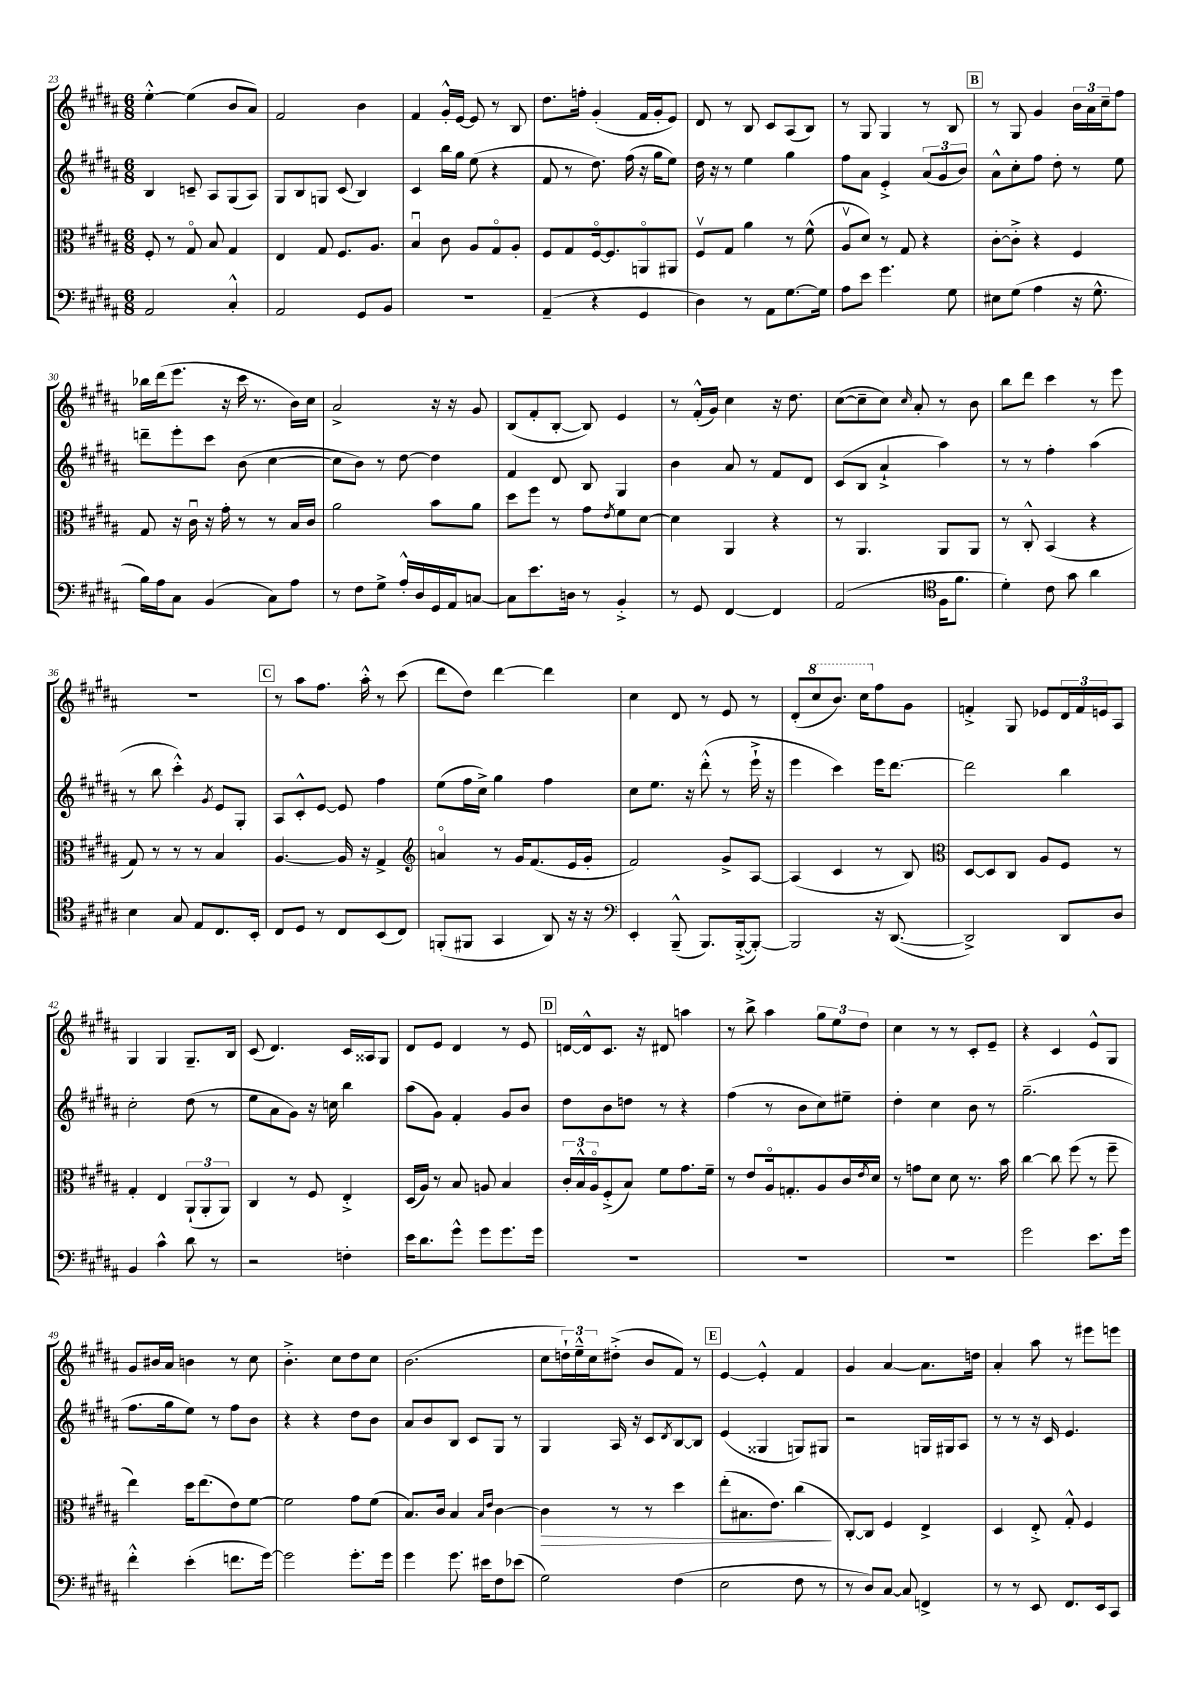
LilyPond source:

<<
\new StaffGroup <<
\new Staff = "s0" {
    \clef treble \key b \major \numericTimeSignature \time 6/8
    e''4~-.-^ e''4( b'8 ais'8) |
    fis'2 b'4 |
    fis'4 gis'16-.-^ e'16~ e'8 r8 b8 |
    dis''8. f''16-. gis'4-.( fis'16 gis'16-. e'8) |
    dis'8 r8 b8 cis'8 ais8( b8) |
    r8 gis8 gis4 r8 b8 |
    \mark \markup { \box "B" } r8 gis8 gis'4 \tuplet 3/2 { b'16 ais'16 cis''16-- } fis''8 |
    bes''16 dis'''16( e'''8. r16 cis'''16 r8. b'16) cis''16 |
    ais'2-> r16 r16 gis'8 |
    b8( fis'8-. b8~-. b8) e'4 |
    r8 fis'16-.-^( gis'16) cis''4 r16 dis''8. |
    cis''8~( cis''8-- cis''8) \grace { cis''16 } ais'8-. r8 b'8 |
    b''8 dis'''8 cis'''4 r8 e'''8 |
    R2. |
    \mark \markup { \box "C" } r8 ais''8 fis''8. ais''16-.-^ r8 cis'''8( |
    dis'''8 dis''8) dis'''4~ dis'''4 |
    cis''4 dis'8 r8 e'8 r8 |
    dis'8-.( \ottava #1 cis'''8 b''8.) cis'''16 \ottava #0 fis''8 gis'8 |
    f'4-.-> gis8 ees'8 \tuplet 3/2 { dis'16 f'16 e'16 } ais8 |
    gis4 gis4 gis8.-- b16 |
    cis'8( dis'4.) cis'16 aisis16 gis8 |
    dis'8 e'8 dis'4 r8 e'8 |
    \mark \markup { \box "D" } d'16~ d'16-^ cis'8. r16 dis'8 a''4 |
    r8 b''8-> ais''4 \tuplet 3/2 { gis''8 e''8 dis''8 } |
    cis''4 r8 r8 cis'8-. e'8-- |
    r4 cis'4 e'8-^ gis8 |
    gis'8 bis'16 ais'16 b'4 r8 cis''8 |
    b'4.-.-> cis''8 dis''8 cis''8 |
    b'2.( |
    cis''8 \tuplet 3/2 { d''16-!) e''16---^ cis''16 } dis''8-.->( b'8 fis'8) r8 |
    \mark \markup { \box "E" } e'4~ e'4-.-^ fis'4 |
    gis'4 ais'4~ ais'8. d''16 |
    ais'4-. ais''8 r8 eis'''8 e'''8 \bar "|." |
}
\new Staff = "s1" {
    \clef treble \key b \major \numericTimeSignature \time 6/8
    b4 c'8-- ais8 gis8( ais8) |
    gis8 b8 g8 cis'8( b4) |
    cis'4 b''16 gis''16 e''8( r4 |
    fis'8 r8 dis''8.) fis''16( r16 gis''16 e''8) |
    dis''16 r16 r8 e''4 gis''4 |
    fis''8 ais'8 e'4-.-> \tuplet 3/2 { ais'8( gis'8 b'8) } |
    \mark \markup { \box "B" } ais'8-^ cis''8-. fis''8 dis''8-. r8 e''8 |
    d'''8-- e'''8-. cis'''8 b'8( cis''4~ |
    cis''8 b'8) r8 dis''8~ dis''4 |
    fis'4 dis'8 b8 gis4 |
    b'4 ais'8 r8 fis'8 dis'8 |
    cis'8( b8 ais'4-!-> ais''4) |
    r8 r8 fis''4-. ais''4( |
    r8 b''8 cis'''4-.-^) \acciaccatura { gis'8 } e'8 gis8-. |
    \mark \markup { \box "C" } ais8 cis'8-.-^ e'8~ e'8 fis''4 |
    e''8( fis''16 cis''16->) gis''4 fis''4 |
    cis''8 e''8. r16 dis'''8-.-^( r8 e'''16-!-> r16 |
    e'''4 cis'''4) e'''16 dis'''8.~ |
    dis'''2 b''4 |
    cis''2-. dis''8( r8 |
    e''8 ais'8 gis'8) r16 c''16 b''4 |
    ais''8( gis'8) fis'4-. gis'8 b'8 |
    \mark \markup { \box "D" } dis''8 b'8 d''8 r8 r4 |
    fis''4( r8 b'8 cis''8) eis''8-- |
    dis''4-. cis''4 b'8 r8 |
    gis''2.--( |
    fis''8. gis''16 e''8) r8 fis''8 b'8 |
    r4 r4 dis''8 b'8 |
    ais'8 b'8 b8 cis'8 gis8 r8 |
    gis4 ais16 r16 cis'8 \acciaccatura { dis'8 } b8~ b8 |
    \mark \markup { \box "E" } e'4( gisis4 g8) gis8 |
    r2 g16 gis16 ais8 |
    r8 r8 r16 cis'16 e'4. \bar "|." |
}
\new Staff = "s2" {
    \clef alto \key b \major \numericTimeSignature \time 6/8
    fis8-. r8 gis8\flageolet b8 gis4 |
    e4 gis8 fis8. ais8. |
    b4\downbow cis'8 ais8 gis8\flageolet ais8-. |
    fis8 gis8 fis16~\flageolet fis8. a,8\flageolet ais,8 |
    fis8\upbow gis8 ais'4 r8 fis'8-^( |
    ais8\upbow dis'8) r8 gis8 r4 |
    \mark \markup { \box "B" } cis'8~-. cis'8-.-> r4 fis4 |
    gis8 r16 cis'16\downbow r16 gis'16-. r8 r8 b16 cis'16 |
    ais'2 b'8 ais'8 |
    dis''8 fis''8 r8 gis'8 \acciaccatura { e'8 } fis'8 dis'8~ |
    dis'4 ais,4 r4 |
    r8 ais,4. ais,8 ais,8 |
    r8 cis8-.-^ b,4( r4 |
    gis8) r8 r8 r8 b4 |
    \mark \markup { \box "C" } ais4.~ ais16 r16 gis4-> |
    \clef treble a'4\flageolet r8 gis'16 fis'8.( e'16 gis'16-. |
    fis'2) gis'8-> ais8~ |
    ais4( cis'4 r8 b8) |
    \clef alto dis8~ dis8 cis8 ais8 fis8 r8 |
    gis4-. e4 \tuplet 3/2 { ais,8-!( ais,8-. ais,8) } |
    cis4 r8 fis8 e4-.-> |
    dis16( ais16) r8 b8 a8 b4 |
    \mark \markup { \box "D" } \tuplet 3/2 { cis'16-. b16-^ ais16\flageolet } fis8-.->( b8) fis'8 gis'8. fis'16-- |
    r8 e'8 ais16\flageolet g8.-. ais8 cis'16 \acciaccatura { e'8 } dis'16 |
    r8 g'8 dis'8 dis'8 r8. b'16 |
    cis''4~ cis''8 fis''8( r8 fis''8-- |
    e''4) dis''16 e''8.( e'8) fis'8~ |
    fis'2 gis'8 fis'8( |
    b8.) cis'16 b4 \grace { b16 e'16 } cis'4~ |
    cis'4\> r8 r8 dis''4 |
    \mark \markup { \box "E" } e''8-.( bis8. e'8.) cis''4\!( |
    cis8~-.) cis8 fis4 e4-> |
    dis4 e8-.-> gis8-.-^ fis4 \bar "|." |
}
\new Staff = "s3" {
    \clef bass \key b \major \numericTimeSignature \time 6/8
    ais,2 cis4-.-^ |
    ais,2 gis,8 b,8 |
    R2. |
    ais,4--( r4 gis,4 |
    dis4) r8 ais,8 gis8.~ gis16 |
    ais8 e'8 gis'4. gis8 |
    \mark \markup { \box "B" } eis8 gis8( ais4 r16 gis8.-^ |
    b16) ais16 cis8 b,4( cis8) ais8 |
    r8 fis8 gis8-> ais16-.-^ dis16 gis,16 ais,16 c8~ |
    c8 e'8. d16 r8 b,4-.-> |
    r8 gis,8 fis,4~ fis,4 |
    ais,2( \clef tenor fis16 fis'8. |
    dis'4-.) cis'8 gis'8 ais'4 |
    b4 gis8 e8 cis8. b,16-. |
    \mark \markup { \box "C" } cis8 dis8 r8 cis8 b,8( cis8) |
    f,8-.( fis,8 gis,4 ais,8) r16 r16 |
    \clef bass e,4-. b,,8---^( b,,8.) b,,16~-.->( b,,8~-.) |
    b,,2 r16 dis,8.~( |
    dis,2->) dis,8 dis8 |
    b,4 cis'4-^ dis'8 r8 |
    r2 f4-. |
    e'16 dis'8. gis'8-^ gis'8 gis'8. gis'16 |
    \mark \markup { \box "D" } R2. |
    R2. |
    R2. |
    gis'2 e'8. gis'16 |
    fis'4-.-^ e'4-.( f'8. gis'16~) |
    gis'2 gis'8.-. gis'16 |
    gis'4 gis'8. eis'16 fis8 ees'8( |
    gis2) fis4( |
    \mark \markup { \box "E" } e2 fis8 r8 |
    r8 dis8) cis8~ cis8 f,4-> |
    r8 r8 e,8 fis,8. e,16 cis,8 \bar "|." |
}
>>
>>
\layout { \context { \Score currentBarNumber = #23 } }
